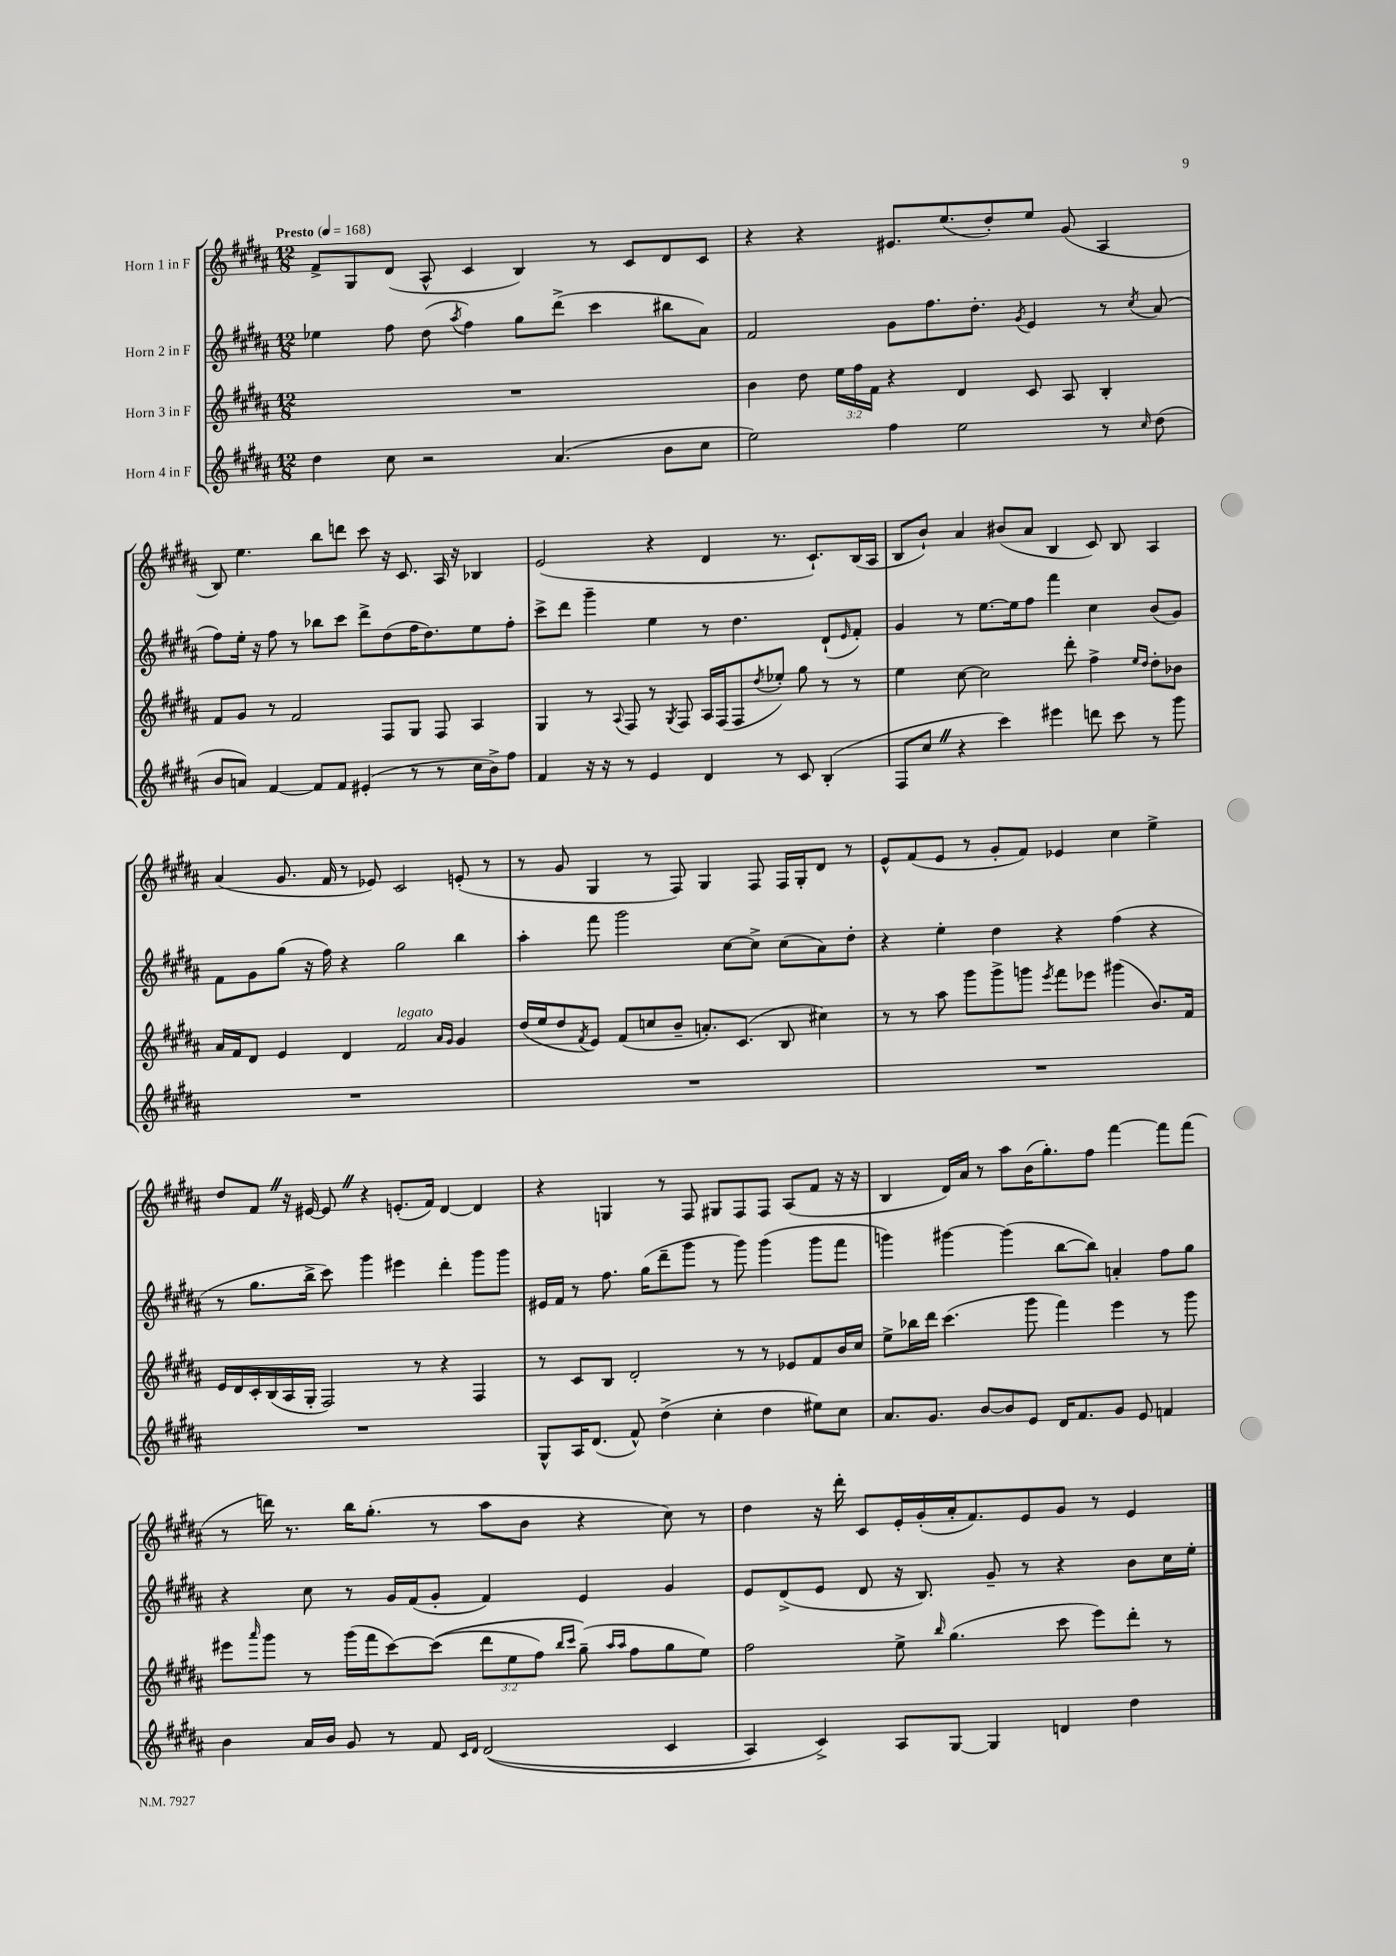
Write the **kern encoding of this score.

**kern	**kern	**kern	**kern
*staff4	*staff3	*staff2	*staff1
*clefG2	*clefG2	*clefG2	*clefG2
*k[f#c#g#d#a#]	*k[f#c#g#d#a#]	*k[f#c#g#d#a#]	*k[f#c#g#d#a#]
*M12/8	*M12/8	*M12/8	*M12/8
*MM168	*MM168	*MM168	*MM168
4dd#	1.r	4ee-	8f#^
.	.	.	8G#
8cc#	.	8ff#	(8d#
2r	.	(8dd#	8A#^^
.	.	8qaa#	.
.	.	4ff#)	4c#
.	.	8gg#	4B)
(4.a#	.	(8ddd#^	.
.	.	4ccc#	8r
.	.	.	8c#
8b	.	8bb#	8d#
8cc#	.	8a#)	8c#
=	=	=	=
2ee)	4b	2f#	4r
.	8dd#	.	4r
.	24ee	.	.
.	24ff#	.	.
.	24f#	.	.
4ff#	4r	8g#	8.e#
.	.	8.ff#	.
.	.	.	(8.ee
2ee	4d#	.	.
.	.	8.dd#'	.
.	.	.	8dd#')
.	.	8qg#	.
.	8c#	4e	8ee
.	8A#	.	(8g#
8r	4B'	8r	4A#
16qqcc#	.	8qcc#	.
(8dd#	.	(8a#	.
=	=	=	=
8b	8f#	8ff#)	8B)
8a)	8g#	16ee'	4.ee
.	.	16r	.
[4f#	8r	8ff#	.
.	2f#	8r	.
8f#]	.	8bb-	8bb
8f#	.	8ccc#	8ddd
(4e#'	.	8ddd#^	8ccc#
.	8F#	(8dd#	16r
.	.	.	8.c#
8r	8G#	16ff#	.
.	.	8.dd#)	.
8r	8F#	.	16A#
.	.	.	16r
16cc#	4A#	8ee	4B-
16b^)	.	.	.
8ff#	.	8ff#'	.
=	=	=	=
4f#	4G#	8ccc#^	(2e
.	.	8ddd#	.
16r	8r	4ggg#~	.
16r	.	.	.
.	8qqA#	.	.
8r	8F#	.	.
4e	8r	4ee	4r
.	8qG#	.	.
.	8F#	.	.
4d#	16A#	8r	4d#
.	(16F#	.	.
.	8F#	4.dd#	.
.	8qdd#	.	.
8r	8ee-')	.	8.r
8c#	8gg#	.	.
.	.	.	8.c#`)
(4B'	8r	(8d#`	.
.	.	16qqe	.
.	8r	8f#')	(16B
.	.	.	16A#
=	=	=	=
8F#	4ee	4g#	8B
8cc#	.	.	8b`)
4r	[8cc#	8r	4a#
.	2cc#]	[8.ee	.
4ccc#)	.	.	(8b#
.	.	16ee]	.
.	.	8ff#	8a#
4eee#	.	4fff#	4B
.	8ddd#'	.	.
8ddd	4ff#^	4cc#	8c#)
8ccc#	.	.	8B
.	16qqee	.	.
.	16qqdd#	.	.
8r	8dd#'	(8b	4A#
8ggg#	8b-	8g#)	.
=	=	=	=
1.r	16a#	8f#	(4a#
.	16f#	.	.
.	8d#	8g#	.
.	4e	(8gg#	8.g#
.	.	16r	.
.	.	16ff#)	16f#
.	4d#	4r	8r
.	.	.	8e-)
.	2f#	2gg#	2c#
.	16qqa#	.	.
.	16qqg#	.	.
.	4g#	4bb	(8e'
.	.	.	8r
=	=	=	=
1.r	(16dd#	4aa#'	8r
.	16ee	.	.
.	8dd#	.	8g#
.	8qf#	.	.
.	8e)	8fff#	4G#
.	(8f#	2ggg#	.
.	8cc	.	8r
.	8b~	.	8F#)
.	8.a')	.	4G#
.	.	[8cc#	.
.	(8.c#	.	.
.	.	8cc#^]	8F#
.	8B	(8cc#	16F#
.	.	.	16G#'
.	4cc#)	8a#)	8d#
.	.	8dd#'	8r
=	=	=	=
1.r	8r	4r	8e^^
.	8r	.	(8f#
.	8aa#	4ee'	8e
.	8ggg#	.	8r
.	8ggg#^	4dd#	8g#'
.	8ggg	.	8f#)
.	8qeee	.	.
.	8fff#	4r	4e-
.	8eee-	.	.
.	(4ggg#	(4ff#	4cc#
.	8.b)	4r	4ee^
.	16f#	.	.
=	=	=	=
1.r	16e	8r	8dd#
.	16d#	.	.
.	16c#'	8.gg#	8f#
.	(16B	.	.
.	16A#	.	16r
.	16G#'	16bb^	[16e#
.	2F#)	8ccc#)	8e#]
.	.	4ggg#	4r
.	.	4eee#	(8.e'
.	8r	.	.
.	.	.	16f#)
.	4r	4ddd#'	[4d#
.	4F#	8ggg#	4d#]
.	.	8ggg#	.
=	=	=	=
8G#^^	8r	16e#	4r
.	.	16f#	.
16A#	8c#	8r	.
(8.d#	.	.	.
.	8B	8.ff#	4G
8f#^^)	2d#'	.	.
.	.	(16gg#	.
(4dd#^	.	8ddd#~	8r
.	.	8ggg#	8F#
4cc#'	.	8r	8G#
.	8r	8ggg#)	8F#
4dd#	8r	(4ggg#	8F#
.	8e-	.	(8A#
8ee#)	8f#	8ggg#	8f#
8cc#	16b	8fff#	16r
.	16cc#	.	16r
=	=	=	=
8.a#	8ee^	4ggg)	4B
.	16bb-	.	.
8.g#	16ddd#	.	.
.	(4.ccc#	[4ggg#	16d#)
.	.	.	16a#
[8b	.	.	8r
8b]	.	(4ggg#]	8aa#
8e	8ggg#	.	(16b
.	.	.	8.gg#')
16d#	4fff#)	[8bb	.
8.f#	.	.	.
.	.	8bb])	8ff#
8g#	4eee	4a'	[4fff#
8e	.	.	.
4f	8r	8ff#	8fff#]
.	8ggg#	8gg#	(8fff#
=	=	=	=
4b	8eee#	4r	8r
.	16qqaaa#	.	.
.	8ggg#	.	16ddd)
.	.	.	8.r
16a#	8r	8cc#	.
16b	.	.	.
8g#	(16ggg#	8r	16bb
.	16fff#	.	(8.gg#'
8r	[8ccc#)	16g#	.
.	.	(16f#	.
8f#	&((8ccc#]	8g#'	8r
16qqc#	.	.	.
16qqd#	.	.	.
&((2d#	12ddd#	4f#)	8aa#
.	12ee	.	.
.	.	.	8b
.	12ff#)	.	.
.	16qqbb	.	.
.	16qqccc#	.	.
.	(8gg#~&)	4e	4r
.	16qqaa#	.	.
.	16qqaa#	.	.
.	8ff#	.	.
4c#	8gg#	4g#	8cc#)
.	8ee)	.	8r
=	=	=	=
4A#)	2ff#	8e	4dd#
.	.	(8d#^	.
4c#^&)	.	8e	16r
.	.	.	16ddd#'
.	.	8d#	8c#
8A#	8ee^	16r	16e'
.	.	8.B)	(16g#'
.	16qqbb	.	.
[8G#	(4.gg#	.	16a#'
.	.	.	8.f#)
4G#]	.	8g#~	.
.	.	8r	8e
4d	8ccc#	4r	8g#
.	8eee)	.	8r
4dd#	8ddd#'	8b	4e
.	8r	16cc#	.
.	.	16ee'	.
==	==	==	==
*-	*-	*-	*-
